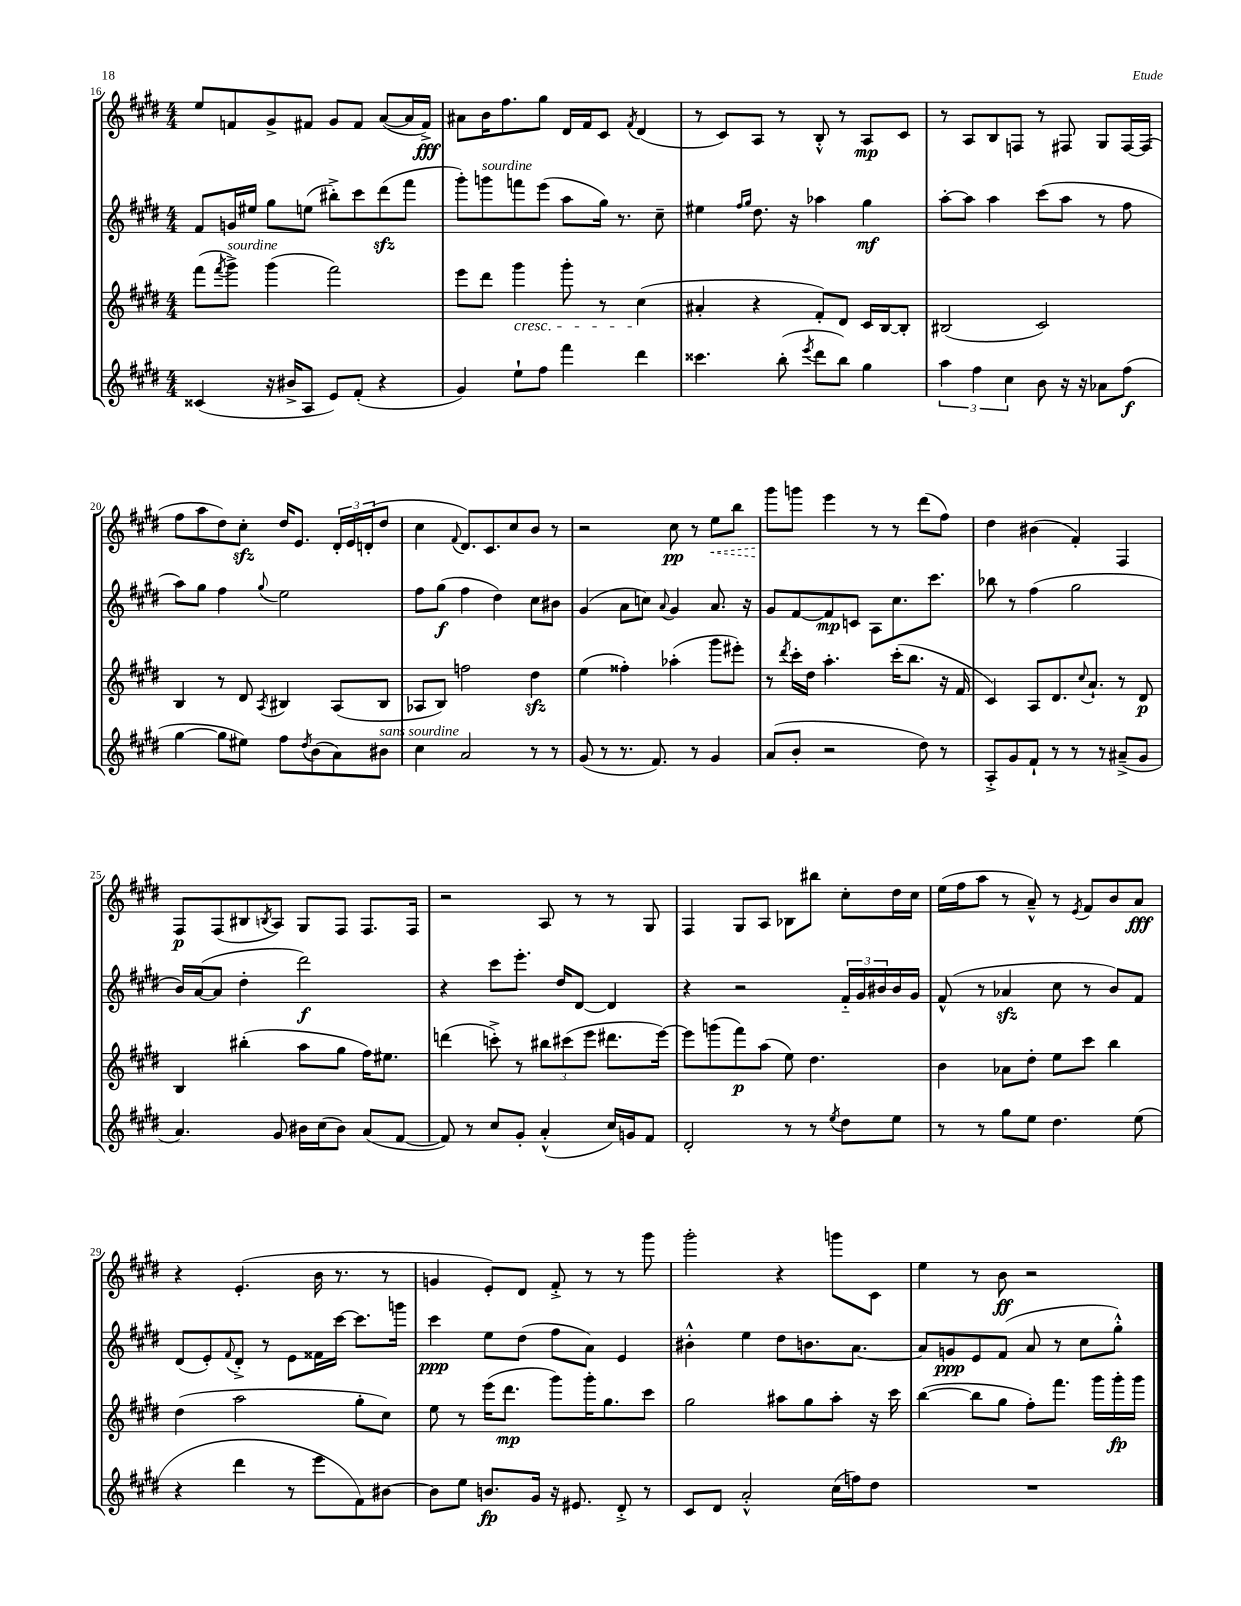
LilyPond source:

<<
\new StaffGroup <<
\new Staff = "s0" {
    \clef treble \key e \major \numericTimeSignature \time 4/4
    e''8 f'8 gis'8-> fis'8 gis'8 fis'8 a'8~( a'16 fis'16->\fff) |
    ais'8 b'16 fis''8. gis''8 dis'16 fis'16 cis'8 \acciaccatura { fis'8 } dis'4( |
    r8 cis'8) a8 r8 b8-.-^ r8 a8\mp cis'8 |
    r8 a8 b8 f8 r8 fis8 gis8 fis16~ fis16( |
    fis''8 a''8 dis''8) cis''8-.\sfz dis''16 e'8. \tuplet 3/2 { dis'16-. e'16 d'16-.( } dis''8 |
    cis''4 \appoggiatura { fis'8 } dis'8.) cis'8. cis''8 b'8 r8 |
    r2 cis''8\pp r8 \once \override Hairpin.style = #'dashed-line e''8\< b''8 |
    gis'''8\! g'''8 e'''4 r8 r8 dis'''8( fis''8) |
    dis''4 bis'4( fis'4-.) fis4 |
    fis8\p fis8( bis8 \acciaccatura { b8 } a8) gis8 fis8 fis8. fis16 |
    r2 a8 r8 r8 gis8 |
    fis4 gis8 a8 bes8 bis''8 cis''8-. dis''16 cis''16 |
    e''16( fis''16 a''8 r8 a'8---^) r8 \acciaccatura { e'8 } fis'8 b'8 a'8\fff |
    r4 e'4.-.( b'16 r8. r8 |
    g'4 e'8-.) dis'8 fis'8-.-> r8 r8 gis'''8 |
    gis'''2-. r4 g'''8 cis'8 |
    e''4 r8 b'8\ff r2 \bar "|." |
}
\new Staff = "s1" {
    \clef treble \key e \major \numericTimeSignature \time 4/4
    fis'8 g'16 eis''16 gis''8 e''8( bis''8-.->) cis'''8 dis'''8\sfz( fis'''8 |
    gis'''8-.) g'''8^\markup { \italic "sourdine" } f'''8 e'''8( a''8 gis''16) r8. cis''8-- |
    eis''4 \grace { fis''16 gis''16 } dis''8. r16 aes''4 gis''4\mf |
    a''8~-. a''8 a''4 cis'''8( a''8 r8 fis''8 |
    a''8) gis''8 fis''4 \appoggiatura { gis''8 } e''2 |
    fis''8 gis''8\f( fis''4 dis''4) cis''8 bis'8 |
    gis'4( a'8 c''8) \appoggiatura { a'8 } gis'4 a'8. r16 |
    gis'8 fis'8~ fis'8\mp c'8 a8 cis''8. cis'''8. |
    bes''8 r8 fis''4( gis''2 |
    b'16) a'16~( a'8 dis''4-. dis'''2\f) |
    r4 cis'''8 e'''8.-. dis''16 dis'8~ dis'4 |
    r4 r2 \tuplet 3/2 { fis'16-_ gis'16 bis'16 } bis'16 gis'16 |
    fis'8-^( r8 aes'4\sfz cis''8 r8 b'8) fis'8 |
    dis'8( e'8-.) \appoggiatura { fis'8 } dis'8-.-> r8 e'8 fisis'16 cis'''16~ cis'''8. g'''16 |
    cis'''4\ppp e''8 dis''8( fis''8 a'8) e'4 |
    bis'4-.-^ e''4 dis''8 b'8. a'8.~ |
    a'8 g'8\ppp e'8 fis'8( a'8 r8 cis''8 gis''8-.-^) \bar "|." |
}
\new Staff = "s2" {
    \clef treble \key e \major \numericTimeSignature \time 4/4
    fis'''8( \acciaccatura { fis'''8 } gis'''8->^\markup { \italic "sourdine" }) gis'''4( fis'''2) |
    e'''8 dis'''8 gis'''4\cresc gis'''8-. r8 cis''4\!( |
    ais'4-. r4 fis'8-.) dis'8 cis'16 b16~ b8-. |
    bis2( cis'2) |
    b4 r8 dis'8 \acciaccatura { a8 } bis4 a8( bis8 |
    aes8 b8) f''2 dis''4\sfz |
    e''4( fisis''4-.) aes''4-.( gis'''8 eis'''8-.) |
    r8 \acciaccatura { dis'''8 } cis'''16-. dis''16 a''4.-. cis'''16-.( b''8. r16 fis'16 |
    cis'4) a8 dis'8. \appoggiatura { cis''8 } a'8.-! r8 dis'8\p |
    b4 bis''4-.( a''8 gis''8 fis''16) eis''8. |
    d'''4( c'''8-.->) r8 \tuplet 3/2 { bis''8 cis'''8( e'''8 } dis'''8. e'''16~) |
    e'''8 g'''8( fis'''8\p) a''8( e''8) dis''4. |
    b'4 aes'8 dis''8-. e''8 cis'''8 b''4 |
    dis''4( a''2 gis''8-. cis''8) |
    e''8 r8 e'''16( dis'''8.\mp gis'''8) gis'''16-. gis''8. cis'''8 |
    gis''2 ais''8 gis''8 ais''8-. r16 cis'''16 |
    b''4~( b''8 gis''8 fis''8-.) fis'''8. gis'''16 gis'''16-.\fp gis'''16 \bar "|." |
}
\new Staff = "s3" {
    \clef treble \key e \major \numericTimeSignature \time 4/4
    cisis'4( r16 bis'16-> a8 e'8) fis'8-.( r4 |
    gis'4) e''8-! fis''8 fis'''4 dis'''4 |
    cisis'''4. b''8-.( \acciaccatura { e'''8 } dis'''8 b''8) gis''4 |
    \tuplet 3/2 { a''4 fis''4 cis''4 } b'8 r16 r16 aes'8 fis''8\f( |
    gis''4~ gis''8 eis''8) fis''8 \acciaccatura { dis''8 } b'8( a'8) bis'8^\markup { \italic "sans sourdine" } |
    cis''4 a'2 r8 r8 |
    gis'8( r8 r8. fis'8.) r8 gis'4 |
    a'8( b'8-. r2 dis''8) r8 |
    a8-.-> gis'8 fis'8-! r8 r8 r8 ais'8--->( gis'8 |
    a'4.) gis'8 bis'16 cis''16( bis'8) a'8( fis'8~ |
    fis'8) r8 cis''8 gis'8-. a'4-.-^( cis''16) g'16 fis'8 |
    dis'2-. r8 r8 \acciaccatura { e''8 } dis''8 e''8 |
    r8 r8 gis''8 e''8 dis''4. e''8( |
    r4 dis'''4 r8 e'''8 fis'8) bis'8~ |
    bis'8 e''8 b'8.\fp gis'16 r16 eis'8. dis'8-.-> r8 |
    cis'8 dis'8 a'2-.-^ cis''16( f''16) dis''8 |
    R1 \bar "|." |
}
>>
>>
\layout { \context { \Score currentBarNumber = #16 } }
